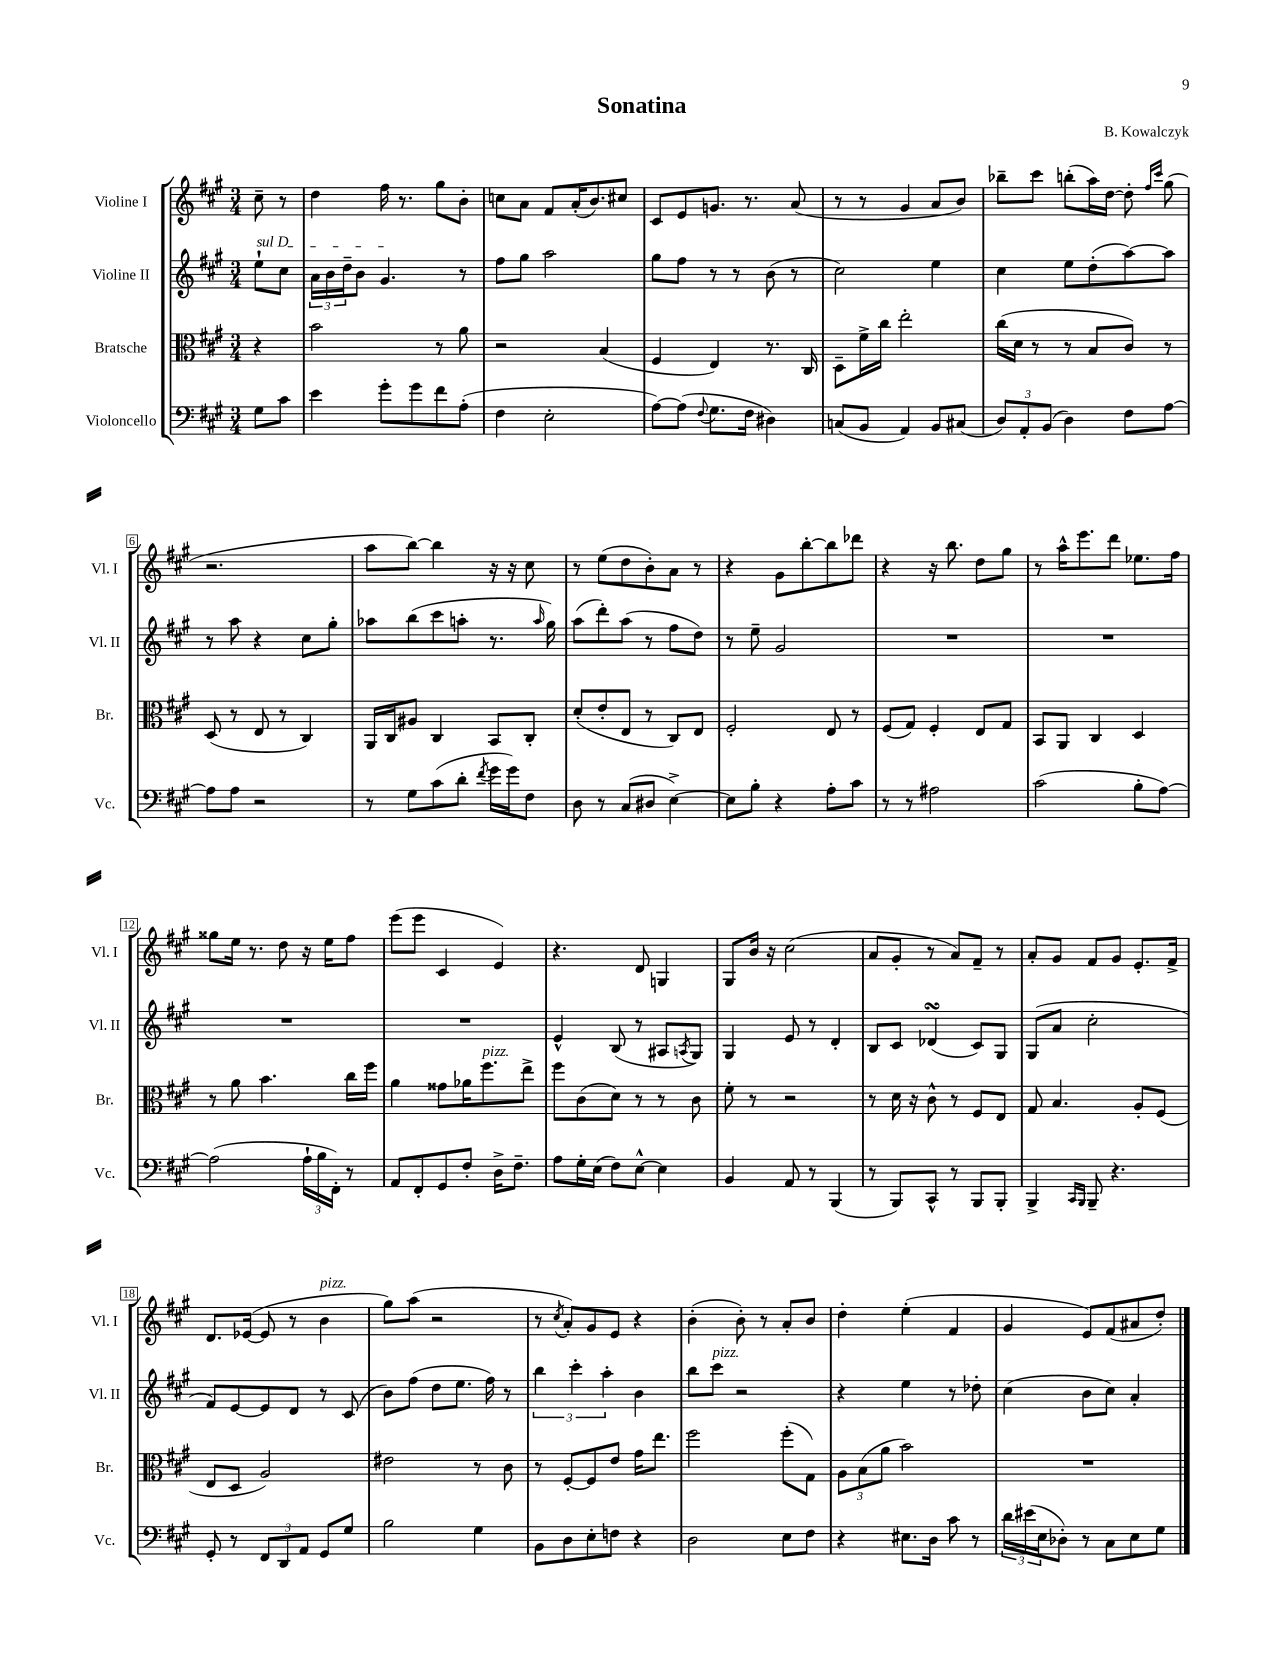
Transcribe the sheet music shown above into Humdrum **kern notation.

**kern	**kern	**kern	**kern
*part4	*part3	*part2	*part1
*staff4	*staff3	*staff2	*staff1
*I"Violoncello	*I"Bratsche	*I"Violine II	*I"Violine I
*I'Vc.	*I'Br.	*I'Vl. II	*I'Vl. I
*clefF4	*clefC3	*clefG2	*clefG2
*k[f#c#g#]	*k[f#c#g#]	*k[f#c#g#]	*k[f#c#g#]
*M3/4	*M3/4	*M3/4	*M3/4
=	=	=	=
!	!	!LO:TX:a:i:t=sul D	!
8G#\L	4r	8ee`\L	8cc#~\
8c#\J	.	8cc#\J	8r
=1	=1	=1	=1
4e\	2b\	24a\LL	4dd\
.	.	24b\	.
.	.	24dd~\J	.
.	.	8b\J	.
8g#'\L	.	4.g#/	16ff#\
.	.	.	8.r
8g#\	.	.	.
8f#\	8r	.	8gg#\L
(8A'\J	8a\	8r	8b'\J
=2	=2	=2	=2
4F#\	2r	8ff#\L	8ccn\L
.	.	8gg#\J	8a\J
2E'\	.	2aa\	8f#/L
.	.	.	(16a'/K
.	.	.	8.b/)
.	(4B/	.	.
.	.	.	8cc#X/J
=3	=3	=3	=3
[8A\L)	4F#/	8gg#\L	8c#/L
(8A\J]	.	8ff#\J	8e/
8qqF#/	.	.	.
8.G#\L	4E/)	8r	8.gn/J
.	.	8r	.
16F#\Jk	.	.	8.r
4D#X\)	8.r	(8b\	.
.	.	8r	(8a/
.	16C#/	.	.
=4	=4	=4	=4
(8Cn/L	8D~\L	2cc#\)	8r
8BB/J	16f#^\L	.	8r
.	16cc#\JJ	.	.
4AA/)	2ee'\	.	4g#/
8BB/L	.	4ee\	8a/L
(8C#X/J	.	.	8b/J)
=5	=5	=5	=5
12D/L)	(16cc#\LL	4cc#\	8bb-X~\L
.	16d\JJ	.	.
12AA'/	.	.	.
.	8r	.	8ccc#\J
(12BB/J	.	.	.
4D\)	8r	8ee\L	(8bbn'\L
.	8B/L	(8dd'\	16aa\L)
.	.	.	[16dd\JJ
8F#\L	8c#/J)	[8aa\)	8dd'\]
.	.	.	16qqff#/LL
.	.	.	16qqccc#/JJ
[8A\J	8r	8aa\J]	(8gg#\
!!LO:LB:g=z
=6	=6	=6	=6
8A\L]	(8D/	8r	2.r
8A\J	8r	8aa\	.
2r	8E/	4r	.
.	8r	.	.
.	4C#/)	8cc#\L	.
.	.	8gg#'\J	.
=7	=7	=7	=7
8r	16AA/LL	8aa-X\L	8aa\L
.	16C#/J	.	.
8G#\L	8A#X/J	(8bb\	[8bb\J)
(8c#\	4C#/	8ccc#\	4bb\]
8d'\J	.	8aan'\J	.
8qf#/	.	.	.
16g#\LL	8BB/L	8.r	16r
16g#\J)	.	.	16r
8F#\J	8C#'/J	.	8cc#\
.	.	16qqaa/	.
.	.	16gg#\)	.
=8	=8	=8	=8
8D\	(8d'/L	(8aa\L	8r
8r	8e'/	8ddd'\)	(8ee\L
(8C#/L	8E/J	(8aa\J	8dd\
8D#X/J	8r	8r	8b'\)
[4E^\)	8C#/L)	8ff#\L	8a\J
.	8E/J	8dd\J)	8r
=9	=9	=9	=9
8E\L]	2F#'/	8r	4r
8B'\J	.	8ee~\	.
4r	.	2g#/	8g#\L
.	.	.	[8bb'\
8A'\L	8E/	.	8bb\]
8c#\J	8r	.	8ddd-X\J
=10	=10	=10	=10
8r	(8F#/L	2.r	4r
8r	8G#/J)	.	.
2A#X\	4F#'/	.	16r
.	.	.	8.bb\
.	8E/L	.	8dd\L
.	8G#/J	.	8gg#\J
=11	=11	=11	=11
(2c#\	8BB/L	2.r	8r
.	8AA/J	.	16aa^^\KL
.	.	.	8.eee\
.	4C#/	.	.
.	.	.	8ddd\J
8B'\L	4D/	.	8.ee-X\L
[8A\J)	.	.	.
.	.	.	16ff#\Jk
!!LO:LB:g=z
=12	=12	=12	=12
(2A\]	8r	2.r	8gg##X\L
.	8a\	.	16ee\Jk
.	.	.	8.r
.	4.b\	.	.
.	.	.	8dd\
24A`\LL	.	.	16r
24B\	.	.	.
.	.	.	16ee\KL
24FF#'\JJ)	.	.	.
8r	16cc#\LL	.	8ff#\J
.	16ff#\JJ	.	.
=13	=13	=13	=13
8AA/L	4a\	2.r	(8eee\L
8FF#'/	.	.	8eee\J
8GG#/	8g##X\L	.	4c#/
8F#'/J	16a-X\K	.	.
!	!LO:TX:a:i:t=pizz.	!	!
.	8.ff#\	.	.
16D^\KL	.	.	4e/)
8.F#~\J	.	.	.
.	8ee^\J	.	.
=14	=14	=14	=14
8A\L	8ff#\L	4e^^/	4.r
16G#'\L	(8c#\	.	.
(16E\JJ	.	.	.
8F#\L)	8d\J)	(8B/	.
[8E^^\J	8r	8r	8d/
4E\]	8r	8A#X/L	4Gn/
.	.	8qAn/	.
.	8c#\	8G#/J)	.
=15	=15	=15	=15
4BB/	8f#'\	4G#/	8G#/L
.	8r	.	16b/Jk
.	.	.	16r
8AA/	2r	8e/	(2cc#\
8r	.	8r	.
(4BBB/	.	4d'/	.
=16	=16	=16	=16
8r	8r	8B/L	8a/L
8BBB/L)	16d\	8c#/J	8g#'/J
.	16r	.	.
8CC#^^/J	8c#^^\	(4d-XsSSs/	8r
8r	8r	.	8a/L)
8BBB/L	8F#/L	8c#/L)	8f#~/J
8BBB'/J	8E/J	8G#/J	8r
=17	=17	=17	=17
4BBB^/	8G#/	(8G#/L	8a'/L
.	4.B/	8a/J	8g#/J
16qqCC#/LL	.	.	.
16qqBBB/JJ	.	.	.
8BBB~/	.	2cc#'\	8f#/L
4.r	.	.	8g#/J
.	8A'/L	.	8.e'/L
.	(8F#/J	.	.
.	.	.	16f#^/Jk
!!LO:LB:g=z
=18	=18	=18	=18
8GG#'/	8E/L	8f#/L)	8.d/L
8r	8D/J	[8e/	.
.	.	.	([16e-X/Jk
12FF#/L	2A/)	8e/]	8e-/]
12DD/	.	.	.
.	.	8d/J	8r
12AA/J	.	.	.
!	!	!	!LO:TX:a:i:t=pizz.
8GG#/L	.	8r	4b\
8G#/J	.	(8c#/	.
=19	=19	=19	=19
2B\	2e#X\	8b\L)	8gg#\L)
.	.	(8ff#\J	(8aa\J
.	.	8dd\L	2r
.	.	8.ee\J	.
4G#\	8r	.	.
.	.	16ff#\)	.
.	8c#\	8r	.
=20	=20	=20	=20
8BB\L	8r	6bb\	8r
.	.	.	8qcc#/
8D\	[8F#'/L	.	8a'/L)
.	.	6ccc#'\	.
8E'\	8F#/]	.	8g#/
.	.	6aa'\	.
8Fn\J	8e/J	.	8e/J
4r	16g#\KL	4b\	4r
.	8.ee\J	.	.
=21	=21	=21	=21
2D\	2ff#\	8bb\L	(4b'\
!	!	!LO:TX:a:i:t=pizz.	!
.	.	8ccc#\J	.
.	.	2r	8b'\)
.	.	.	8r
8E\L	(8ff#'\L	.	8a'/L
8F#\J	8G#\J)	.	8b/J
=22	=22	=22	=22
4r	12A\L	4r	4dd'\
.	(12B\	.	.
.	12a\J	.	.
8.E#X\L	2b\)	4ee\	(4ee'\
16D\Jk	.	.	.
8c#\	.	8r	4f#/
8r	.	8dd-X'\	.
=23	=23	=23	=23
24d\LL	2.r	(4cc#\	4g#/
(24e#X\	.	.	.
24E\J	.	.	.
8D-X'\J)	.	.	.
8r	.	8b\L	8e/L)
8C#\L	.	8cc#\J)	(8f#/
8E\	.	4a'/	8a#X/
8G#\J	.	.	8dd'/J)
==	==	==	==
*-	*-	*-	*-
